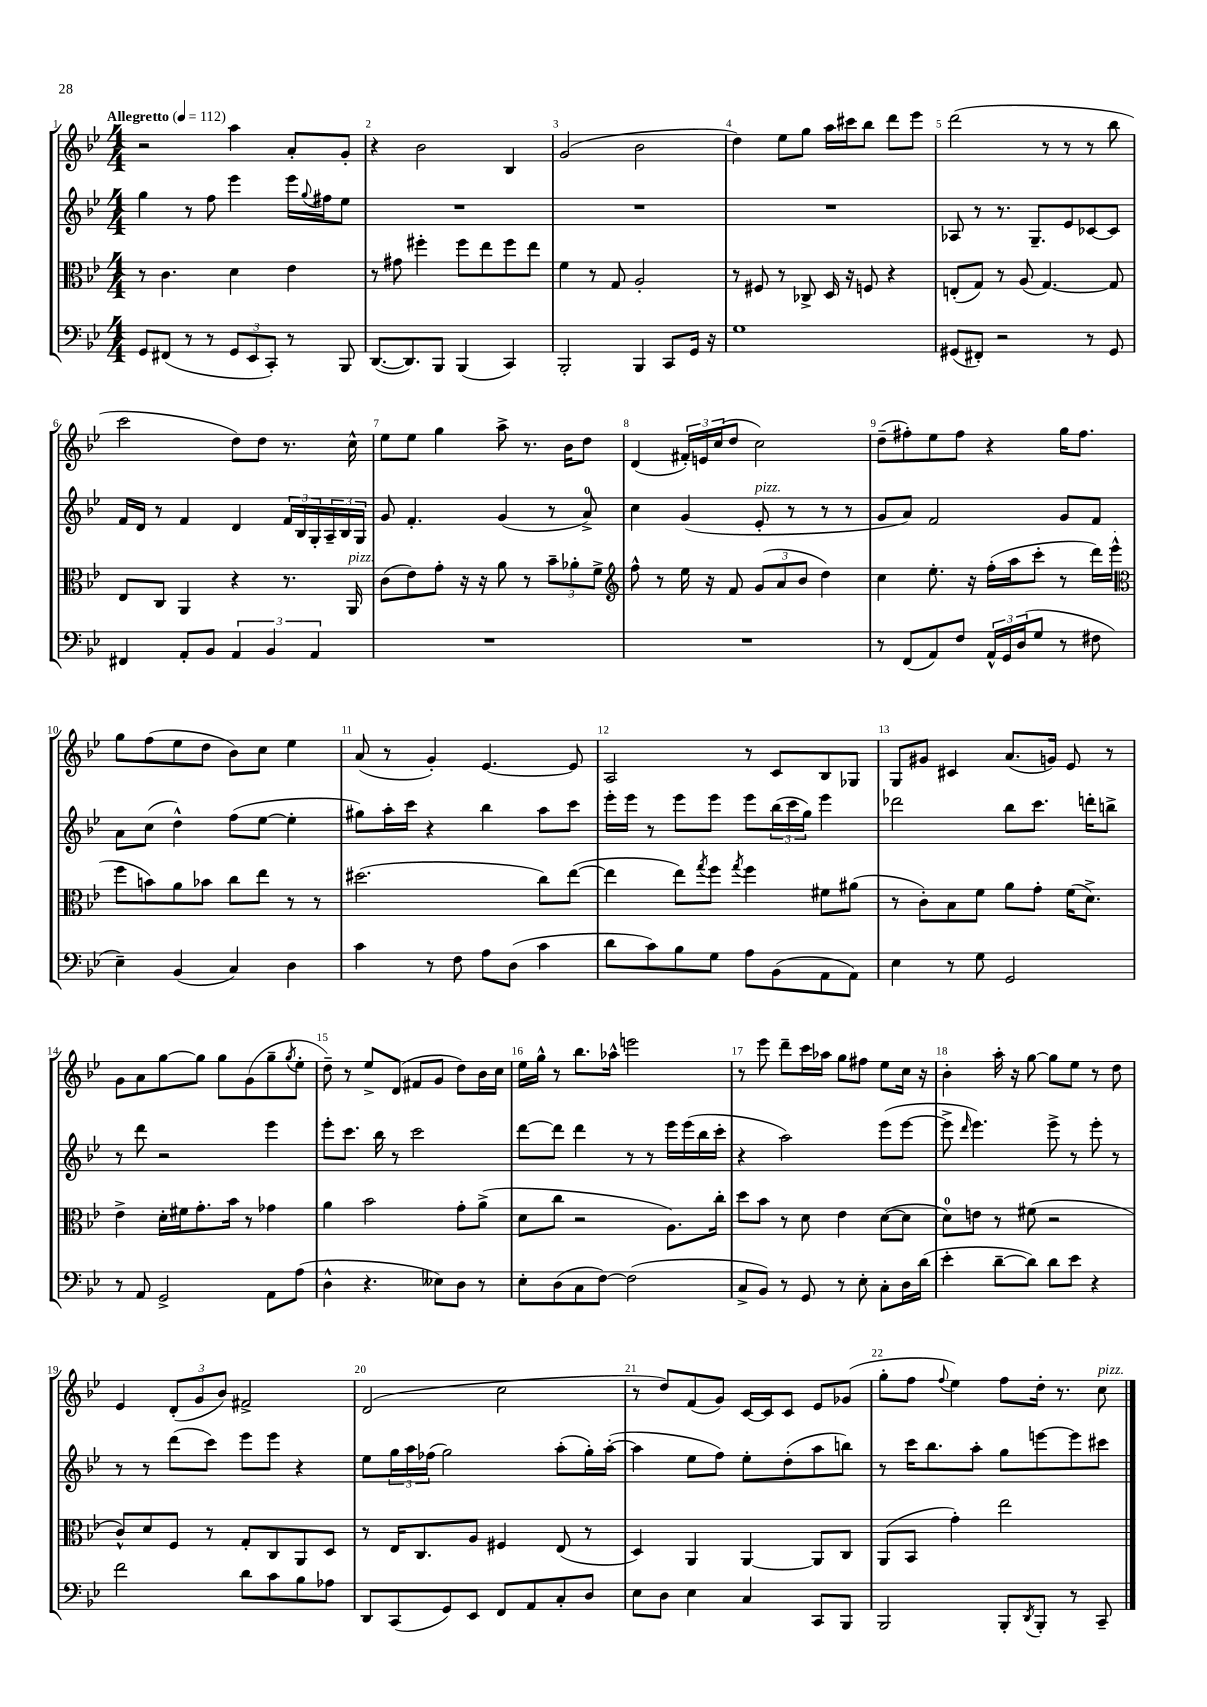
<<
\new StaffGroup <<
\new Staff = "s0" {
    \clef treble \key bes \major \numericTimeSignature \time 4/4 \tempo "Allegretto" 4 = 112
    r2 a''4 a'8-. g'8-. |
    r4 bes'2 bes4 |
    g'2( bes'2 |
    d''4) ees''8 g''8 a''16 cis'''16 bes''8 d'''8 ees'''8 |
    d'''2( r8 r8 r8 bes''8 |
    c'''2 d''8) d''8 r8. c''16-^ |
    ees''8 ees''8 g''4 a''8-> r8. bes'16 d''8 |
    d'4( \tuplet 3/2 { fis'16-.) e'16 c''16( } d''8 c''2) |
    d''8--( fis''8-.) ees''8 fis''8 r4 g''16 fis''8. |
    g''8 f''8( ees''8 d''8 bes'8) c''8 ees''4 |
    a'8( r8 g'4-.) ees'4.~ ees'8 |
    a2 r8 c'8 bes8 ges8 |
    g8 gis'8 cis'4 a'8.( g'16) ees'8 r8 |
    g'8 a'8 g''8~ g''8 g''8 g'8( g''8-- \acciaccatura { g''8 } ees''8-. |
    d''8--) r8 ees''8-> d'8( fis'8 g'8 d''8) bes'16 c''16 |
    ees''16 g''16-^ r8 bes''8. aes''16-^ e'''2 |
    r8 ees'''8 d'''8-- c'''16 aes''16 g''8 fis''8 ees''8 c''16 r16 |
    bes'4-. a''16-. r16 g''8~ g''8 ees''8 r8 d''8 |
    ees'4 \tuplet 3/2 { d'8-.( g'8 bes'8) } fis'2-> |
    d'2( c''2 |
    r8 d''8) f'8( g'8) c'16~ c'16 c'8 ees'8 ges'8( |
    g''8-. f''8 \appoggiatura { f''8 } ees''4) f''8 d''16-. r8. c''8^\markup { \italic "pizz." } \bar "|." |
}
\new Staff = "s1" {
    \clef treble \key bes \major \numericTimeSignature \time 4/4
    g''4 r8 f''8 ees'''4 ees'''16 \appoggiatura { g''8 } fis''16 ees''8 |
    R1 |
    R1 |
    R1 |
    aes8 r8 r8. g8.-- ees'8 ces'8~ ces'8 |
    f'16 d'16 r8 f'4 d'4 \tuplet 3/2 { f'16 bes16 g16-. } \tuplet 3/2 { a16-- bes16 g16 } |
    g'8 f'4.-. g'4( r8 a'8-0->) |
    c''4 g'4( ees'8-.^\markup { \italic "pizz." } r8 r8 r8 |
    g'8 a'8) f'2 g'8 f'8 |
    a'8 c''8( d''4-^) f''8( ees''8~ ees''4-. |
    gis''8) a''16-. c'''16 r4 bes''4 a''8 c'''8 |
    ees'''16-. ees'''16 r8 ees'''8 ees'''8 ees'''8 \tuplet 3/2 { bes''16( c'''16 g''16) } ees'''4 |
    des'''2 bes''8 c'''8. d'''16-. b''8-> |
    r8 d'''8 r2 ees'''4 |
    ees'''8-. c'''8. bes''16 r8 c'''2 |
    d'''8~ d'''8 d'''4 r8 r8 ees'''16 ees'''16( bes''16 c'''16-. |
    r4 a''2) ees'''8( ees'''8~ |
    ees'''8-> \grace { d'''16 } ees'''4.) ees'''8-> r8 ees'''8-. r8 |
    r8 r8 d'''8( c'''8) ees'''8 ees'''8 r4 |
    ees''8 \tuplet 3/2 { g''16 a''16 fes''16( } g''2) a''8-.( g''16-.) a''16~-.( |
    a''4 ees''8 f''8) ees''8-. d''8-.( a''8 b''8) |
    r8 c'''16 bes''8. a''8-. g''8 e'''8~ e'''8 cis'''8 \bar "|." |
}
\new Staff = "s2" {
    \clef alto \key bes \major \numericTimeSignature \time 4/4
    r8 c'4. d'4 ees'4 |
    r8 gis'8 fis''4-. fis''8 ees''8 fis''8 ees''8 |
    f'4 r8 g8 a2-. |
    r8 fis8 r8 ces8-> d16 r16 f8 r4 |
    e8-.( g8) r8 a8( g4.~) g8 |
    ees8 c8 a,4 r4 r8. a,16^\markup { \italic "pizz." } |
    c'8( ees'8) g'8-. r16 r16 a'8 r8 \tuplet 3/2 { bes'8-- aes'8-. f'8-> } |
    \clef treble f''8-^ r8 ees''16 r16 f'8 \tuplet 3/2 { g'8( a'8 bes'8 } d''4) |
    c''4 ees''8.-. r16 f''16-.( a''16 c'''8-. r8 d'''16) ees'''16-^( |
    \clef alto f''8 b'8) a'8 bes'8 c''8 ees''8 r8 r8 |
    dis''2.( c''8) ees''8~( |
    ees''4 ees''8) \acciaccatura { g''8 } f''8 \acciaccatura { g''8 } f''4 fis'8 ais'8( |
    r8 c'8-.) bes8 f'8 a'8 g'8-. f'16( d'8.->) |
    ees'4-> d'16-. fis'16 g'8.-. bes'16 r8 ges'4 |
    a'4 bes'2 g'8-. a'8->( |
    d'8 c''8 r2 a8.) c''16-. |
    d''8 bes'8 r8 d'8 ees'4 d'8~( d'8 |
    d'8-0) e'8 r8 fis'8( r2 |
    c'8-^) d'8 f8 r8 g8-. c8 a,8 d8 |
    r8 ees16 c8. a8 fis4 ees8( r8 |
    d4) a,4 a,4~ a,8 c8 |
    a,8( bes,8 g'4-.) ees''2 \bar "|." |
}
\new Staff = "s3" {
    \clef bass \key bes \major \numericTimeSignature \time 4/4
    g,8 fis,8( r8 r8 \tuplet 3/2 { g,8 ees,8 c,8-.) } r8 bes,,8 |
    d,8.~( d,8.) bes,,8 bes,,4( c,4) |
    bes,,2-. bes,,4 c,8 g,16 r16 |
    g1 |
    gis,8( fis,8-.) r2 r8 gis,8 |
    fis,4 a,8-. bes,8 \tuplet 3/2 { a,4 bes,4 a,4 } |
    R1 |
    R1 |
    r8 f,8( a,8) f8 \tuplet 3/2 { a,16-^ g,16 d16( } g8 r8 fis8 |
    ees4--) bes,4( c4) d4 |
    c'4 r8 f8 a8 d8( c'4 |
    d'8 c'8) bes8 g8 a8 bes,8( a,8 a,8) |
    ees4 r8 g8 g,2 |
    r8 a,8 g,2-> a,8 a8( |
    d4-^ r4. eeses8) d8 r8 |
    ees8-. d8( c8 f8~) f2( |
    c8-> bes,8) r8 g,8 r8 ees8-. c8-. d16 d'16( |
    ees'4-. d'8~-- d'8) d'8 ees'8 r4 |
    f'2 d'8 c'8 bes8 aes8 |
    d,8 c,8( g,8) ees,8 f,8 a,8 c8-. d8 |
    ees8 d8 ees4 c4 c,8 bes,,8 |
    bes,,2 bes,,8-. \acciaccatura { d,8 } bes,,8-. r8 c,8-- \bar "|." |
}
>>
>>
\layout { \context { \Score \override BarNumber.break-visibility = ##(#f #t #t) barNumberVisibility = #all-bar-numbers-visible } }
